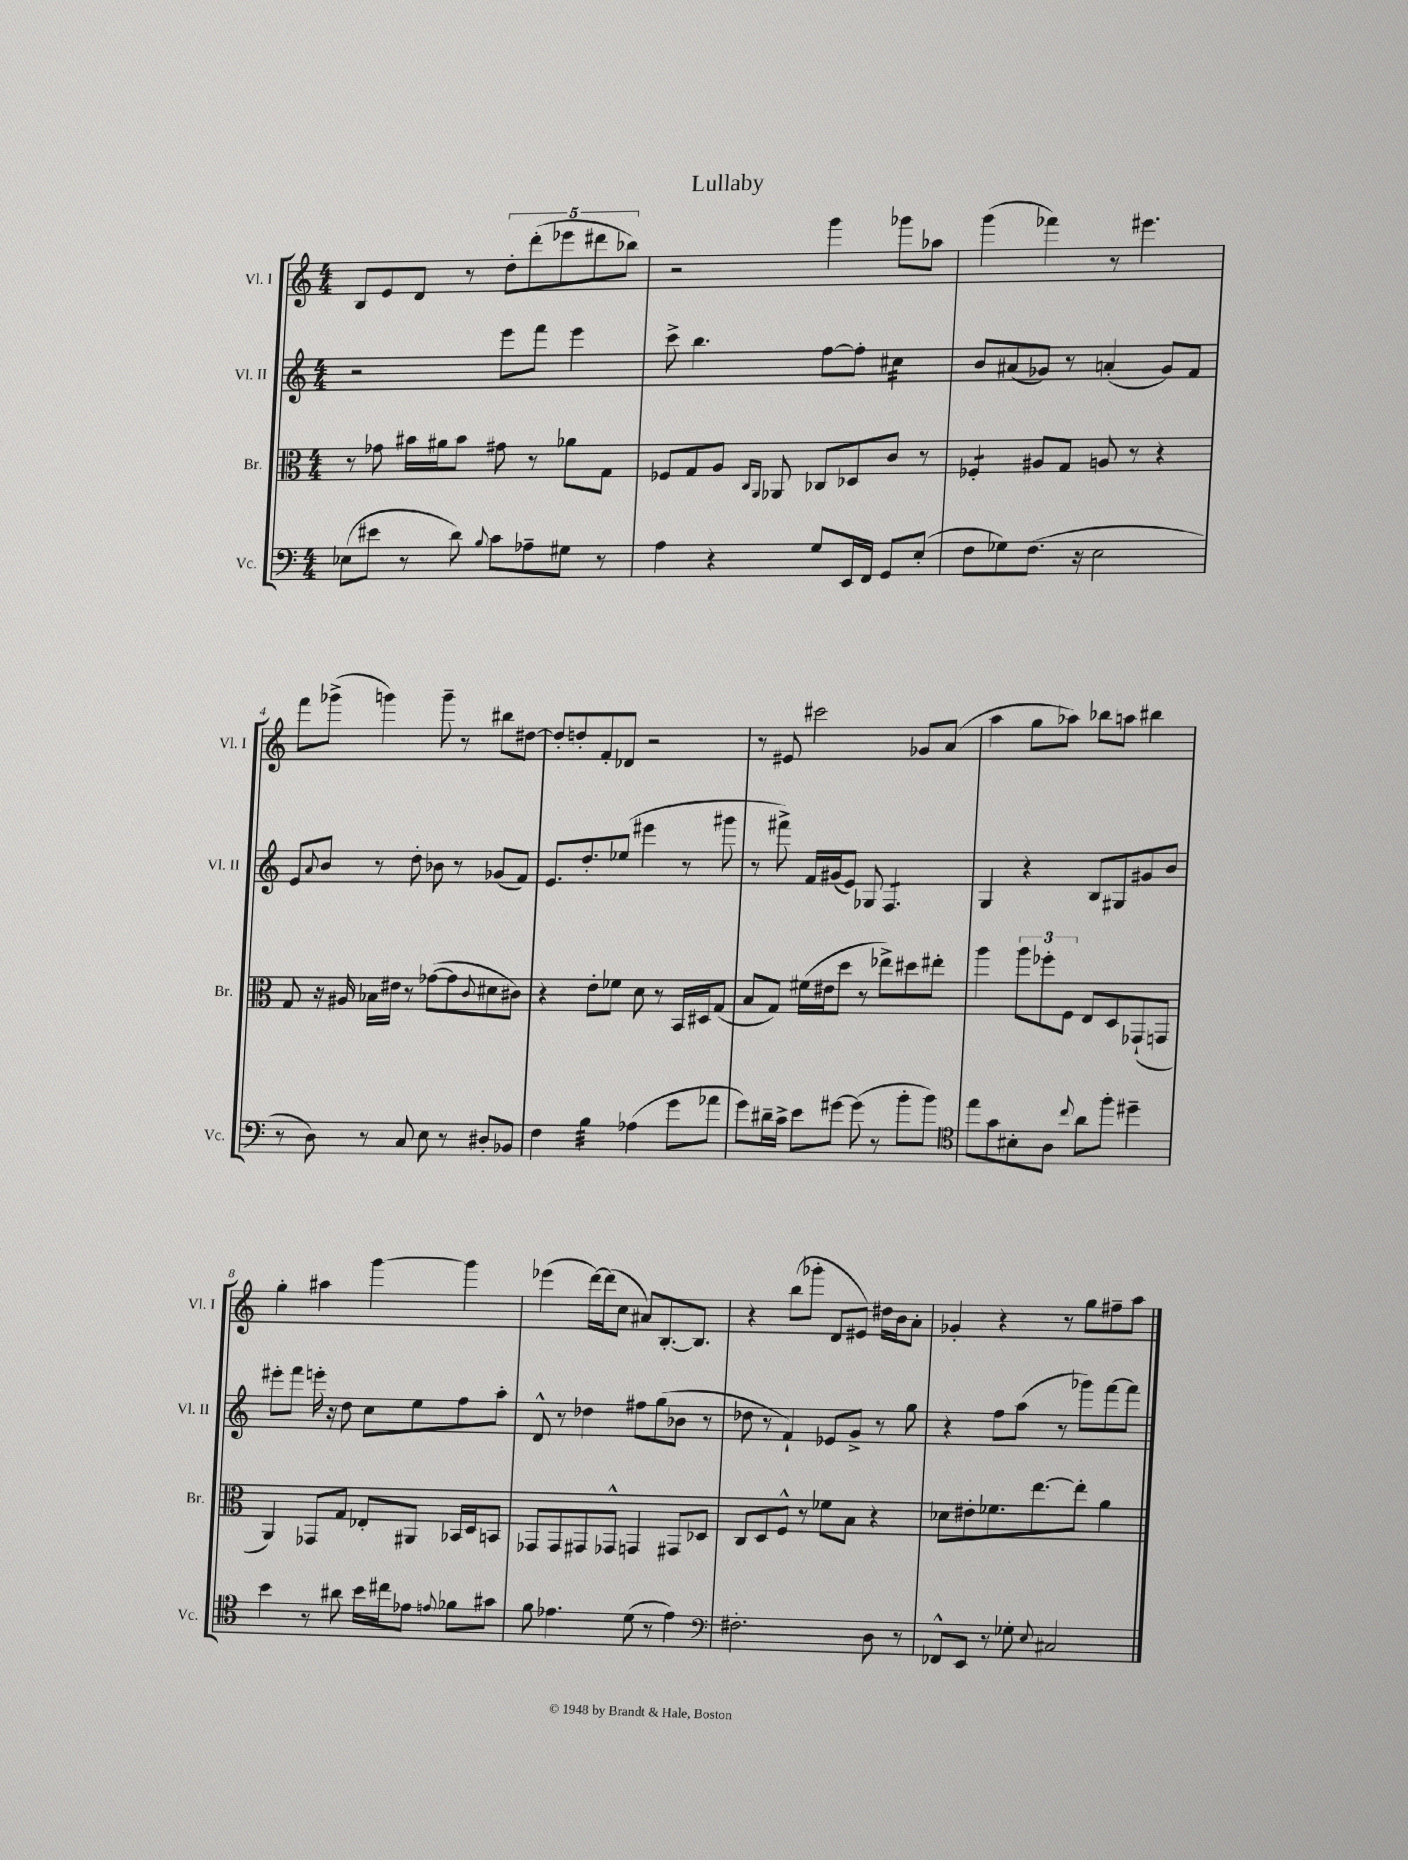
\header { title = "Lullaby" }
<<
\new StaffGroup <<
\new Staff = "s0" \with { instrumentName = "Vl. I" shortInstrumentName = "Vl. I" } {
    \clef treble \key c \major \numericTimeSignature \time 4/4
    b8 e'8 d'8 r8 \tuplet 5/4 { d''8-. d'''8-.( ees'''8 dis'''8 bes''8) } |
    r2 g'''4 ges'''8 aes''8 |
    g'''4( fes'''4) r8 eis'''4. |
    f'''8 ges'''8->( g'''4) g'''8-- r8 bis''8 dis''8~ |
    dis''8-. d''8-. f'8-. des'8 r2 |
    r8 eis'8 cis'''2 ges'8 a'8( |
    a''4 g''8 aes''8) bes''8 a''8 bis''4 |
    g''4-. ais''4 g'''4~ g'''4 |
    ees'''4( d'''16~) d'''16( c''8 ais'8) b8.~-. b8. |
    r4 b''8( ges'''8-. d'8 eis'8) dis''16 b'16 a'8-. |
    ges'4-. r4 r8 g''8 fis''8-- a''8 \bar "|." |
}
\new Staff = "s1" \with { instrumentName = "Vl. II" shortInstrumentName = "Vl. II" } {
    \clef treble \key c \major \numericTimeSignature \time 4/4
    r2 e'''8 f'''8 e'''4 |
    c'''8-> b''4. f''8~ f''8-. cis''4:16 |
    b'8 ais'8( ges'8) r8 a'4-.( ges'8) f'8 |
    e'8 \appoggiatura { a'8 } b'8 r8 d''8-. bes'8 r8 ges'8( f'8) |
    e'8. d''8.-. ees''8( eis'''4 r8 gis'''8 |
    r8 fis'''8->) f'16 gis'16( e'8) ges8 f4.:8 |
    g4 r4 b8 gis8 gis'8 b'8 |
    eis'''8-. f'''8 e'''16-. r16 d''8 c''8 e''8 f''8 a''8-. |
    d'8-^ r8 des''4 fis''8 g''8( bes'8 r8 |
    des''8 r8 f'4-!) ees'8 g'8-> r8 g''8 |
    r4 f''8 a''8( r8 ges'''8) f'''8~ f'''8 \bar "|." |
}
\new Staff = "s2" \with { instrumentName = "Br." shortInstrumentName = "Br." } {
    \clef alto \key c \major \numericTimeSignature \time 4/4
    r8 ges'8 bis'16 ais'16 bis'8 gis'8 r8 aes'8 g8 |
    fes8 g8 a8 \grace { c16 a,16 } aes,8 ces8 des8 c'8 r8 |
    fes4:8-. ais8 g8 a8 r8 r4 |
    g8 r16 ais16 bes16 eis'16 r8 ges'8~( ges'8 \appoggiatura { c'8 } dis'8 cis'8) |
    r4 e'8-. fes'8 d'8 r8 b,16 dis16 g8( |
    b8 g8) fis'16( eis'16 d''8 r8 ees''8->) dis''8 eis''8-. |
    a''4 \tuplet 3/2 { a''8 fes''8-. f8 } e8 d8 ges,8-!( g,8 |
    a,4) ges,8 g8 ees8-. ais,8 bes,16 d16 b,8 |
    ges,8 ges,8 gis,8 ges,8-^ g,4 gis,8 des8 |
    c8 d8 f8-^ r8 fes'8 b8 r4 |
    des'8 eis'8-. fes'8. e''8.~ e''8-. a'4 \bar "|." |
}
\new Staff = "s3" \with { instrumentName = "Vc." shortInstrumentName = "Vc." } {
    \clef bass \key c \major \numericTimeSignature \time 4/4
    ees8( eis'8 r8 d'8) \appoggiatura { b8 } c'8 aes8-- gis8 r8 |
    a4 r4 g8 e,16 f,16 g,8 e8-.( |
    f8 ges8) f8.( r16 e2 |
    r8 d8) r8 c8 e8 r8 dis8-. bes,8 |
    f4 b4:32 aes4( g'8 aes'8 |
    g'8) dis'16-- c'16-> e'8 gis'8~ gis'8( r8 b'8-. b'8) |
    \clef tenor e''8 g'8 bis8-. a8 \appoggiatura { c''8 } a'8 f''8-. dis''4-- |
    b'4 r8 ais'8 b'16 cis''16 ees'8 \appoggiatura { e'8 } fes'8 gis'8 |
    f'8 ees'4. d'8( r8 ees'4) |
    \clef bass fis2.-. d8 r8 |
    fes,8-^ e,8 r8 ges8-. \appoggiatura { e8 } cis2 \bar "|." |
}
>>
>>
